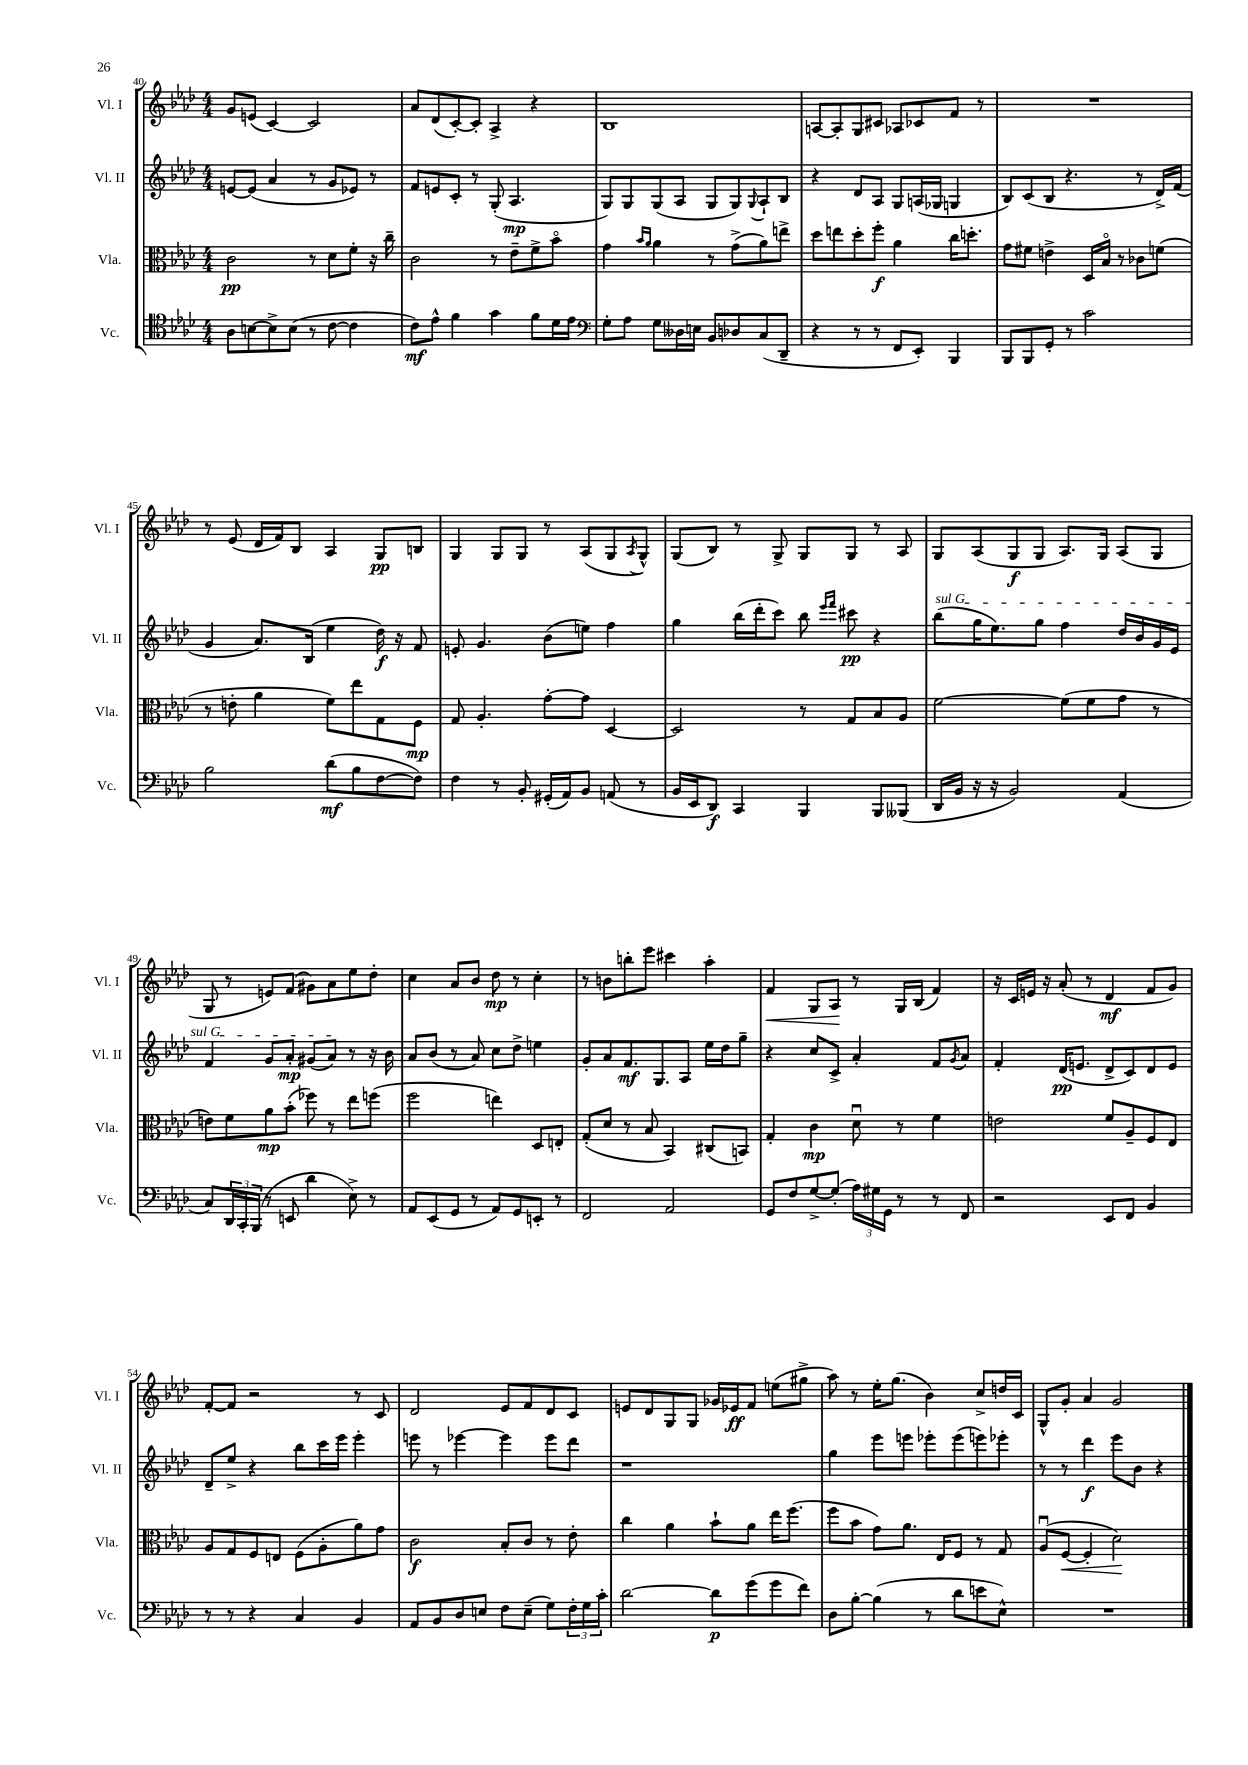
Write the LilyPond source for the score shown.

<<
\new StaffGroup <<
\new Staff = "s0" \with { instrumentName = "Vl. I" shortInstrumentName = "Vl. I" } {
    \clef treble \key aes \major \numericTimeSignature \time 4/4
    g'8 e'8( c'4~) c'2 |
    aes'8 des'8( c'8~-.) c'8-. aes4-> r4 |
    bes1 |
    a8~ a8-. g8 cis'8 aes8 ces'8 f'8 r8 |
    R1 |
    r8 ees'8( des'16 f'16) bes8 aes4 g8\pp b8 |
    g4 g8 g8 r8 aes8( g8 \acciaccatura { aes8 } g8-^) |
    g8( bes8) r8 g8-> g8 g8 r8 aes8 |
    g8 aes8( g8\f g8 aes8.) g16 aes8( g8 |
    g8 r8 e'8) f'8( gis'8) aes'8 ees''8 des''8-. |
    c''4 aes'8 bes'8 des''8\mp r8 c''4-. |
    r8 b'8 b''8-. ees'''8 cis'''4 aes''4-. |
    f'4\< g8 aes8\! r8 g16 bes16( f'4) |
    r16 c'16 e'16 r16 aes'8-.( r8 des'4\mf f'8 g'8) |
    f'8~-. f'8 r2 r8 c'8 |
    des'2 ees'8 f'8 des'8 c'8 |
    e'8 des'8 g8 g8 ges'16 ees'16\ff f'8 e''8( gis''8-> |
    aes''8) r8 ees''16-. g''8.( bes'4) c''8-> d''16 c'16 |
    g8-^ g'8-. aes'4 g'2 \bar "|." |
}
\new Staff = "s1" \with { instrumentName = "Vl. II" shortInstrumentName = "Vl. II" } {
    \clef treble \key aes \major \numericTimeSignature \time 4/4
    e'8~ e'8( aes'4 r8 g'8 ees'8) r8 |
    f'8 e'8 c'8-. r8 g8-.( aes4.\mp |
    g8) g8 g8( aes8 g8 g8) \appoggiatura { g8 } aes8-! bes8 |
    r4 des'8 aes8 g8 a16( ges16 g4 |
    bes8) c'8( bes8 r4. r8 des'16->) f'16( |
    g'4 aes'8.) bes16( ees''4 des''16\f) r16 f'8 |
    e'8-. g'4. bes'8( e''8) f''4 |
    g''4 bes''16( des'''16-. c'''8) bes''8 \grace { ees'''16 f'''16 } cis'''8\pp r4 |
    \once \override TextSpanner.bound-details.left.text = \markup { \italic "sul G" } bes''8\startTextSpan( g''16 ees''8.) g''8 f''4 des''16 bes'16 g'16 ees'16 |
    f'4 g'8 aes'8-.\mp gis'8( aes'8\stopTextSpan) r8 r16 bes'16 |
    aes'8 bes'8( r8 aes'8) c''8 des''8-> e''4 |
    g'8-. aes'8 f'8.\mf g8. aes8 ees''16 des''16 g''8-- |
    r4 c''8 c'8-> aes'4-. f'8 \acciaccatura { g'8 } aes'8 |
    f'4-. des'16\pp( e'8. des'8-> c'8) des'8 e'8 |
    des'8-- ees''8-> r4 bes''8 c'''16 ees'''16 ees'''4-. |
    e'''8 r8 ees'''4~ ees'''4 ees'''8 des'''8 |
    r1 |
    g''4 ees'''8 e'''8 ees'''8-. ees'''8( e'''8) ees'''8-. |
    r8 r8 des'''4\f ees'''8 bes'8 r4 \bar "|." |
}
\new Staff = "s2" \with { instrumentName = "Vla." shortInstrumentName = "Vla." } {
    \clef alto \key aes \major \numericTimeSignature \time 4/4
    c'2\pp r8 des'8 f'8-. r16 c''16-- |
    c'2 r8 ees'8-- f'8-> bes'8\flageolet |
    g'4 \grace { bes'16 aes'16 } aes'4 r8 g'8->( aes'8) e''8-> |
    des''8 e''8 des''8-. f''8-.\f aes'4 c''16 d''8.-. |
    g'8 fis'8 e'4-> des16 bes16\flageolet r8 ces'8 f'8( |
    r8 e'8-. aes'4 f'8) ees''8 g8 f8\mp |
    g8 aes4.-. g'8~-. g'8 des4~ |
    des2 r8 g8 bes8 aes8 |
    f'2~ f'8( f'8 g'8 r8 |
    e'8) f'8 aes'8\mp bes'8-.( fes''8) r8 ees''8 f''8( |
    f''2 e''4) des8 e8-. |
    g8-.( des'8 r8 bes8 bes,4) cis8( b,8) |
    g4-. c'4\mp des'8\downbow r8 f'4 |
    e'2 f'8 aes8-- f8 ees8 |
    aes8 g8 f8 e8 f8( aes8-. aes'8) g'8 |
    c'2\f bes8-. c'8 r8 ees'8-. |
    c''4 aes'4 bes'8-! aes'8 ees''16 f''8.( |
    f''8 bes'8 g'8) aes'8. ees16 f8 r8 g8 |
    aes8\downbow( f8~\< f4-. des'2\!) \bar "|." |
}
\new Staff = "s3" \with { instrumentName = "Vc." shortInstrumentName = "Vc." } {
    \clef tenor \key aes \major \numericTimeSignature \time 4/4
    aes8 b8~ b8-> b8( r8 c'8~ c'4 |
    c'8\mf) ees'8-^ f'4 g'4 f'8 des'16 ees'16 |
    \clef bass g8-. aes8 g8 deses16 e16 bes,8 des8 c8( des,8-- |
    r4 r8 r8 f,8 ees,8-.) bes,,4 |
    bes,,8 bes,,8 g,8-. r8 c'2 |
    bes2 des'8\mf( bes8 f8~ f8) |
    f4 r8 bes,8-. gis,16-.( aes,16) bes,8 a,8( r8 |
    bes,16 ees,16 des,8\f) c,4 bes,,4 bes,,8 beses,,8( |
    des,16 bes,16 r16 r16 bes,2) aes,4( |
    c8) \tuplet 3/2 { des,16 c,16-. bes,,16( } r8 e,8 des'4 ees8->) r8 |
    aes,8 ees,8( g,8 r8 aes,8) g,8 e,8-. r8 |
    f,2 aes,2 |
    g,8 f8 g8~-> g8-.( \tuplet 3/2 { aes16) gis16 g,16 } r8 r8 f,8 |
    r2 ees,8 f,8 bes,4 |
    r8 r8 r4 c4 bes,4 |
    aes,8 bes,8 des8 e8 f8 e8--( g8) \tuplet 3/2 { f16-. g16 c'16-. } |
    des'2~ des'8\p g'8( g'8 f'8) |
    des8 bes8~-. bes4( r8 des'8 e'8 ees8-^) |
    R1 \bar "|." |
}
>>
>>
\layout { \context { \Score currentBarNumber = #40 } }
